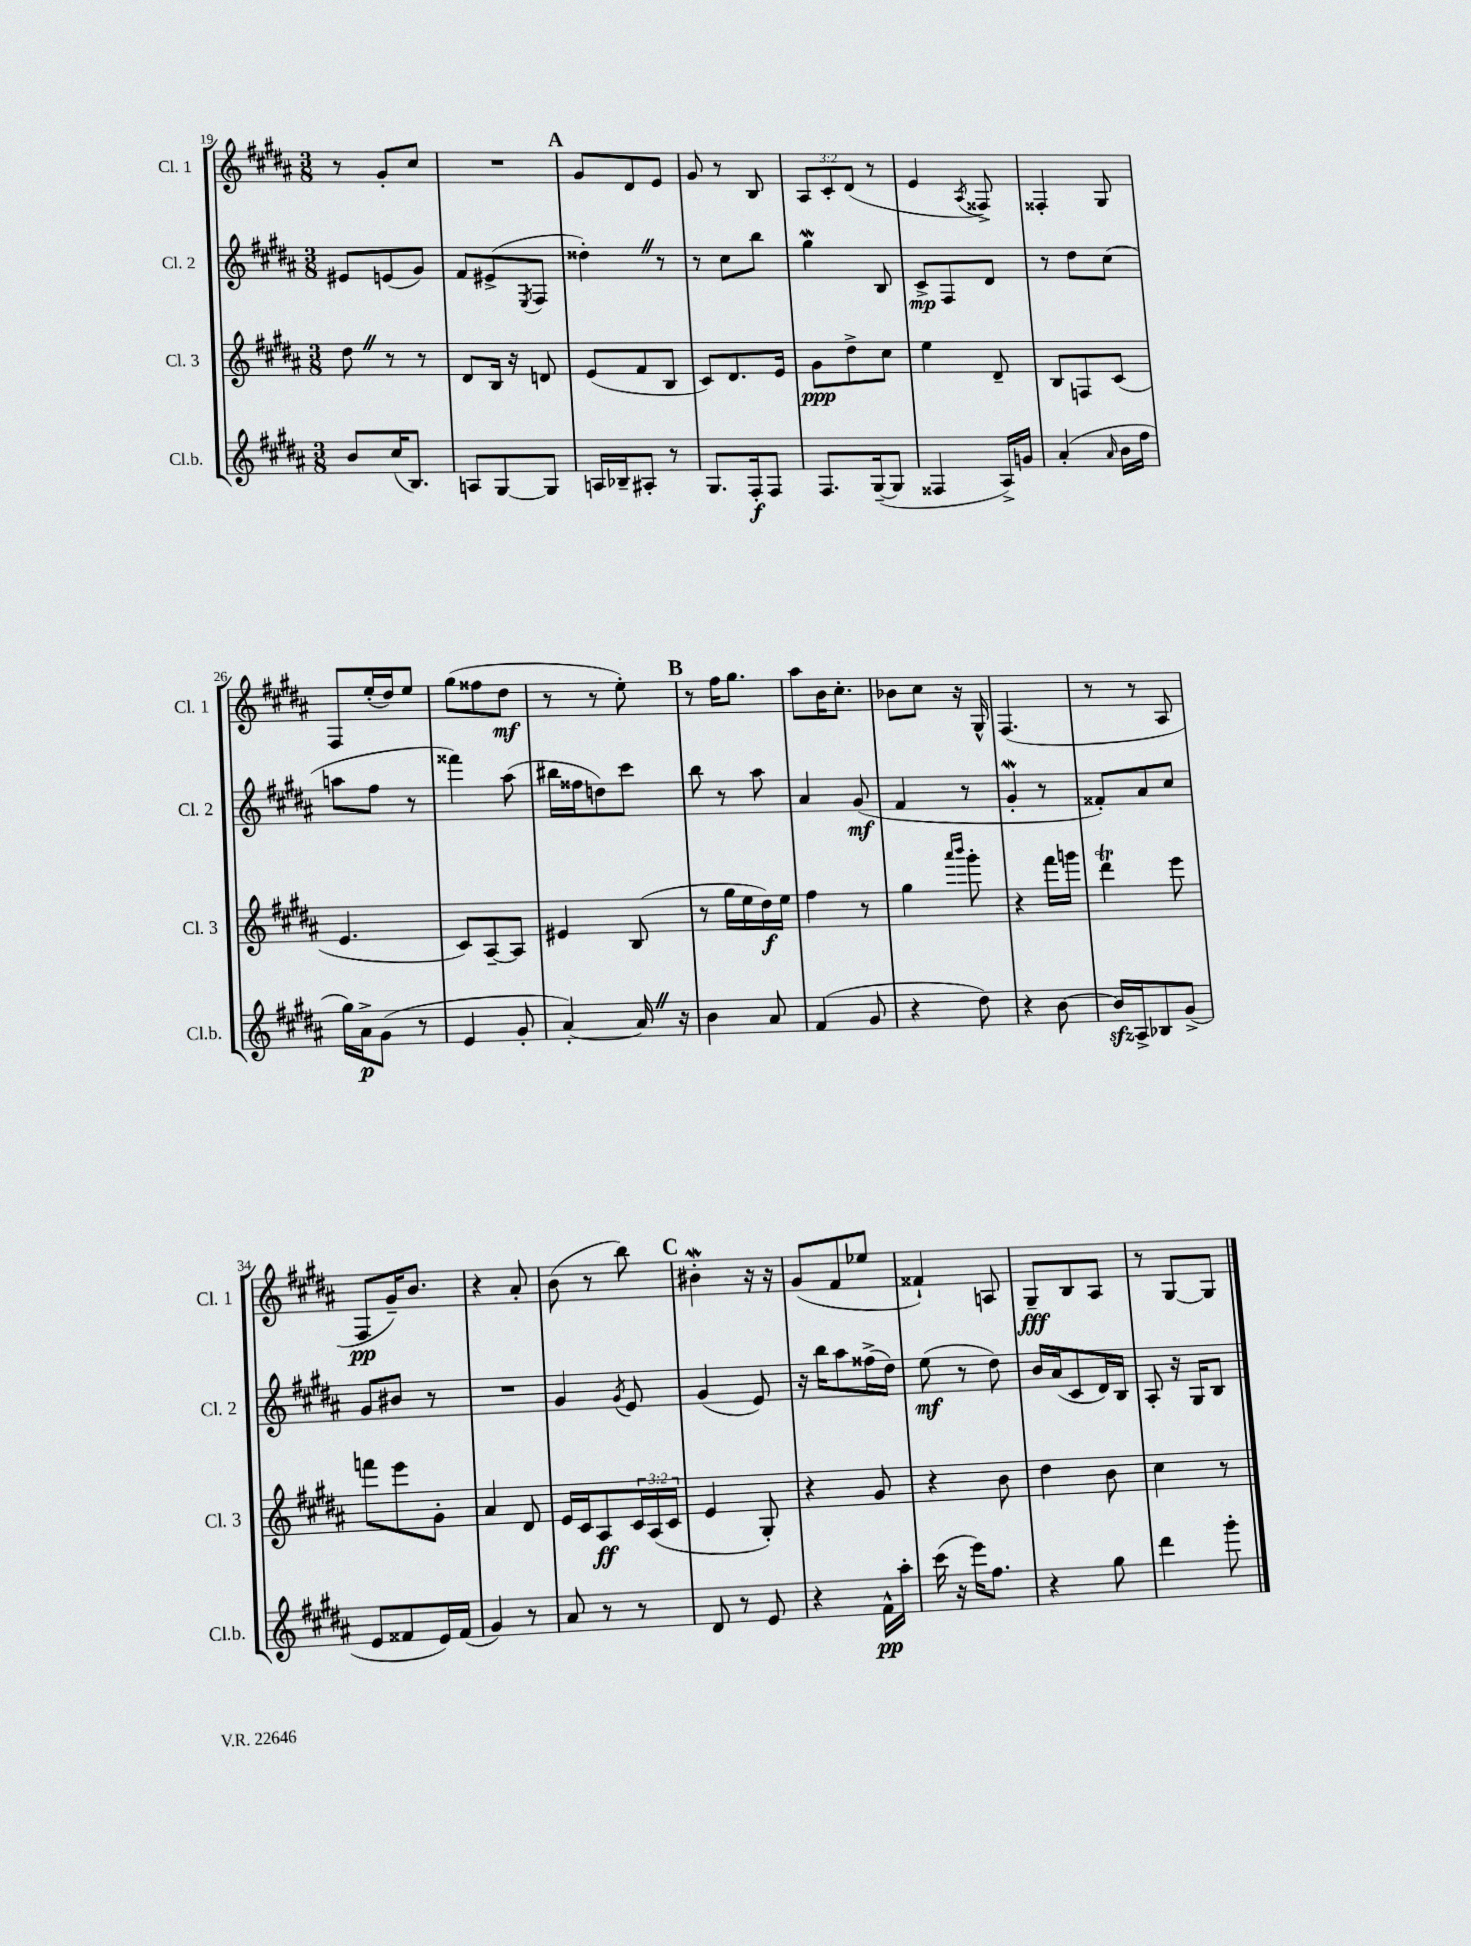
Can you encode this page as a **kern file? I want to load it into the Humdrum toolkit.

**kern	**kern	**kern	**kern
*staff4	*staff3	*staff2	*staff1
*clefG2	*clefG2	*clefG2	*clefG2
*k[f#c#g#d#a#]	*k[f#c#g#d#a#]	*k[f#c#g#d#a#]	*k[f#c#g#d#a#]
*M3/8	*M3/8	*M3/8	*M3/8
8b	8dd#	8e#	8r
(16cc#	8r	(8e	8g#'
8.B)	.	.	.
.	8r	8g#)	8cc#
=	=	=	=
8A	8d#	8f#	4.r
[8G#	16B	(8e#^	.
.	16r	.	.
.	.	8qE	.
8G#]	8d	8F#	.
=	=	=	=
16A	(8e	4dd##')	8g#
16B-~	.	.	.
8A#'	8f#	.	8d#
8r	8B	8r	8e
=	=	=	=
8.G#	8c#)	8r	8g#
.	8.d#	8cc#	8r
16F#'	.	.	.
8F#	.	8bb	8B
.	16e	.	.
=	=	=	=
8.F#	8g#	4gg#	12A#
.	.	.	12c#'
.	8dd#^	.	.
.	.	.	(12d#
([16G#~	.	.	.
8G#]	8cc#	8B	8r
=	=	=	=
4F##	4ee	8c#^	4e
.	.	8F#	.
.	.	.	8qA#
16A#^)	8d#~	8d#	8F##^)
16g	.	.	.
=	=	=	=
(4a#'	8B	8r	4F##'
.	8F	8dd#	.
16qqa#	.	.	.
16b	(8c#	(8cc#	8G#
16ff#	.	.	.
=	=	=	=
16gg#)	4.e	8aa	8F#
16a#^	.	.	.
(8g#	.	8ff#	(16ee'
.	.	.	16dd#)
8r	.	8r	8ee
=	=	=	=
4e	8c#)	4fff##)	(8gg#
.	[8A#~	.	8ff##
8g#'	8A#]	(8aa#	8dd#
=	=	=	=
[4a#')	4e#	16bb#	8r
.	.	16ff##	.
.	.	8dd)	8r
16a#]	(8B	8ccc#	8ee')
16r	.	.	.
=	=	=	=
4b	8r	8bb	8r
.	16gg#	8r	16ff#
.	16ee	.	8.gg#
8a#	16dd#)	8aa#	.
.	16ee	.	.
=	=	=	=
(4f#	4ff#	4a#	8aa#
.	.	.	16b
.	.	.	8.cc#'
8g#	8r	(8g#	.
=	=	=	=
4r	4gg#	4f#	8b-
.	.	.	8cc#
.	16qqaaa#	.	.
.	16qqbbb	.	.
8dd#)	8ggg#'	8r	16r
.	.	.	16G#^^
=	=	=	=
4r	4r	4g#'	(4.F#
[8b	16fff#	8r	.
.	16ggg	.	.
=	=	=	=
16b]	4ddd#	8f##')	8r
16A#^	.	.	.
8B-	.	8a#	8r
(8g#^	8eee	8cc#	8A#
=	=	=	=
8e	8fff	8g#	8F#
8f##	8eee	8b#	16g#~)
.	.	.	8.b
16e)	8g#'	8r	.
(16f##	.	.	.
=	=	=	=
4g#)	4a#	4.r	4r
8r	8d#	.	8a#'
=	=	=	=
8a#	16e	4g#	(8b
.	16c#	.	.
8r	8A#	.	8r
.	.	8qg#	.
8r	24c#	8e	8bb)
.	(24A#	.	.
.	24c#	.	.
=	=	=	=
8d#	4e	(4g#	4b#'
8r	.	.	.
8e	8G#')	8e)	16r
.	.	.	16r
=	=	=	=
4r	4r	16r	(8g#
.	.	16bb	.
.	.	8aa#	8f#
16f#^^	8g#	(16ff##^	8ee-
16aa#'	.	16dd#)	.
=	=	=	=
(16ccc#	4r	(8ee	4f##`)
16r	.	.	.
16eee)	.	8r	.
8.ff#	.	.	.
.	8b	8dd#)	8A
=	=	=	=
4r	4dd#	16b	8G#~
.	.	(16a#	.
.	.	8c#	8B
8gg#	8b	16d#)	8A#
.	.	16B	.
=	=	=	=
4ddd#	4cc#	8A#'	8r
.	.	16r	[8G#
.	.	16G#	.
8ggg#'	8r	8B	8G#]
==	==	==	==
*-	*-	*-	*-
